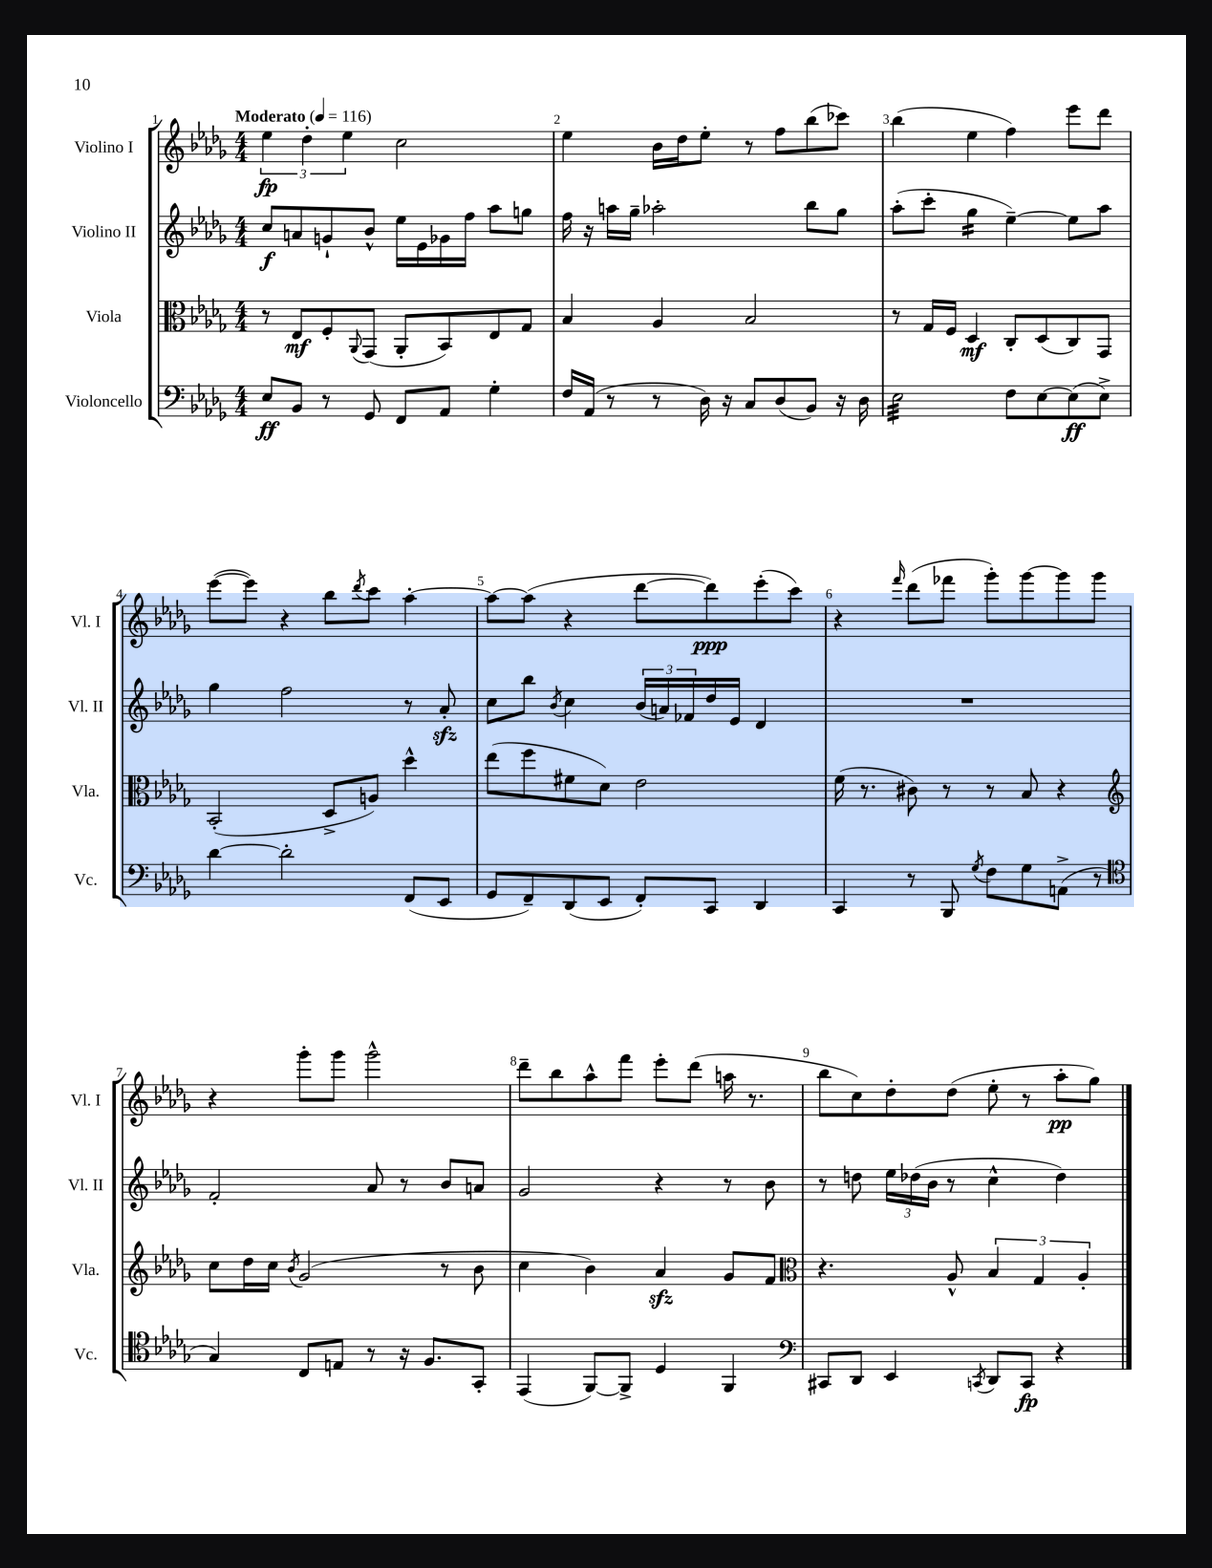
<<
\new StaffGroup <<
\new Staff = "s0" \with { instrumentName = "Violino I" shortInstrumentName = "Vl. I" } {
    \clef treble \key des \major \numericTimeSignature \time 4/4 \tempo "Moderato" 4 = 116
    \tuplet 3/2 { ees''4\fp des''4-. ees''4 } c''2 |
    ees''4 bes'16 des''16 ees''8-. r8 f''8 bes''8( ces'''8) |
    bes''4( ees''4 f''4) ees'''8 des'''8 |
    ees'''8~( ees'''8) r4 bes''8 \acciaccatura { des'''8 } c'''8 aes''4~-. |
    aes''8~ aes''8( r4 des'''8~ des'''8\ppp) ees'''8-.( c'''8) |
    r4 \grace { f'''16 } des'''8( fes'''8 ges'''8-.) ges'''8~ ges'''8 ges'''8 |
    r4 ges'''8-. ges'''8 ges'''2-^ |
    des'''8-- bes''8 aes''8-^ f'''8 ees'''8-. des'''8( a''16 r8. |
    bes''8 c''8) des''8-. des''8( ees''8-. r8 aes''8-.\pp ges''8) \bar "|." |
}
\new Staff = "s1" \with { instrumentName = "Violino II" shortInstrumentName = "Vl. II" } {
    \clef treble \key des \major \numericTimeSignature \time 4/4
    c''8\f a'8 g'8-! bes'8-^ ees''16 ees'16 ges'16 f''16 aes''8 g''8 |
    f''16 r16 a''16 ges''16-- aes''2-. bes''8 ges''8 |
    aes''8-.( c'''8-. ges''4:16 ees''4~--) ees''8 aes''8 |
    ges''4 f''2 r8 aes'8-.\sfz |
    c''8 bes''8 \acciaccatura { bes'8 } c''4 \tuplet 3/2 { bes'16( a'16) fes'16 } des''16 ees'16 des'4 |
    R1 |
    f'2-. aes'8 r8 bes'8 a'8 |
    ges'2 r4 r8 bes'8 |
    r8 d''8 \tuplet 3/2 { ees''16 des''16( bes'16 } r8 c''4-^ des''4) \bar "|." |
}
\new Staff = "s2" \with { instrumentName = "Viola" shortInstrumentName = "Vla." } {
    \clef alto \key des \major \numericTimeSignature \time 4/4
    r8 ees8\mf f8-. \appoggiatura { aes,8 } ges,8( aes,8-. bes,8) ees8 ges8 |
    bes4 aes4 bes2 |
    r8 ges16 f16 des4\mf c8-. des8( c8) ges,8 |
    bes,2-.( des8-> a8) des''4-^ |
    ees''8( f''8 fis'8 des'8) ees'2 |
    f'16( r8. cis'8) r8 r8 bes8 r4 |
    \clef treble c''8 des''16 c''16 \acciaccatura { bes'8 } ges'2( r8 bes'8 |
    c''4 bes'4) aes'4\sfz ges'8 f'8 |
    \clef alto r4. aes8-^ \tuplet 3/2 { bes4 ges4 aes4-. } \bar "|." |
}
\new Staff = "s3" \with { instrumentName = "Violoncello" shortInstrumentName = "Vc." } {
    \clef bass \key des \major \numericTimeSignature \time 4/4
    ees8\ff bes,8 r8 ges,8 f,8 aes,8 ges4-. |
    f16 aes,16( r8 r8 des16) r16 c8 des8( bes,8) r16 des16 |
    ees2:32 f8 ees8~ ees8\ff( ees8->) |
    des'4~ des'2-. f,8( ees,8 |
    ges,8 f,8--) des,8( ees,8 f,8-.) c,8 des,4 |
    c,4 r8 bes,,8 \acciaccatura { ges8 } f8 ges8 a,8->( r8 |
    \clef tenor ges4) c8 e8 r8 r16 f8. ges,8-. |
    ees,4( f,8~) f,8-> des4 f,4 |
    \clef bass cis,8 des,8 ees,4 \acciaccatura { c,8 } des,8 c,8\fp r4 \bar "|." |
}
>>
>>
\layout { \context { \Score \override BarNumber.break-visibility = ##(#f #t #t) barNumberVisibility = #all-bar-numbers-visible } }
